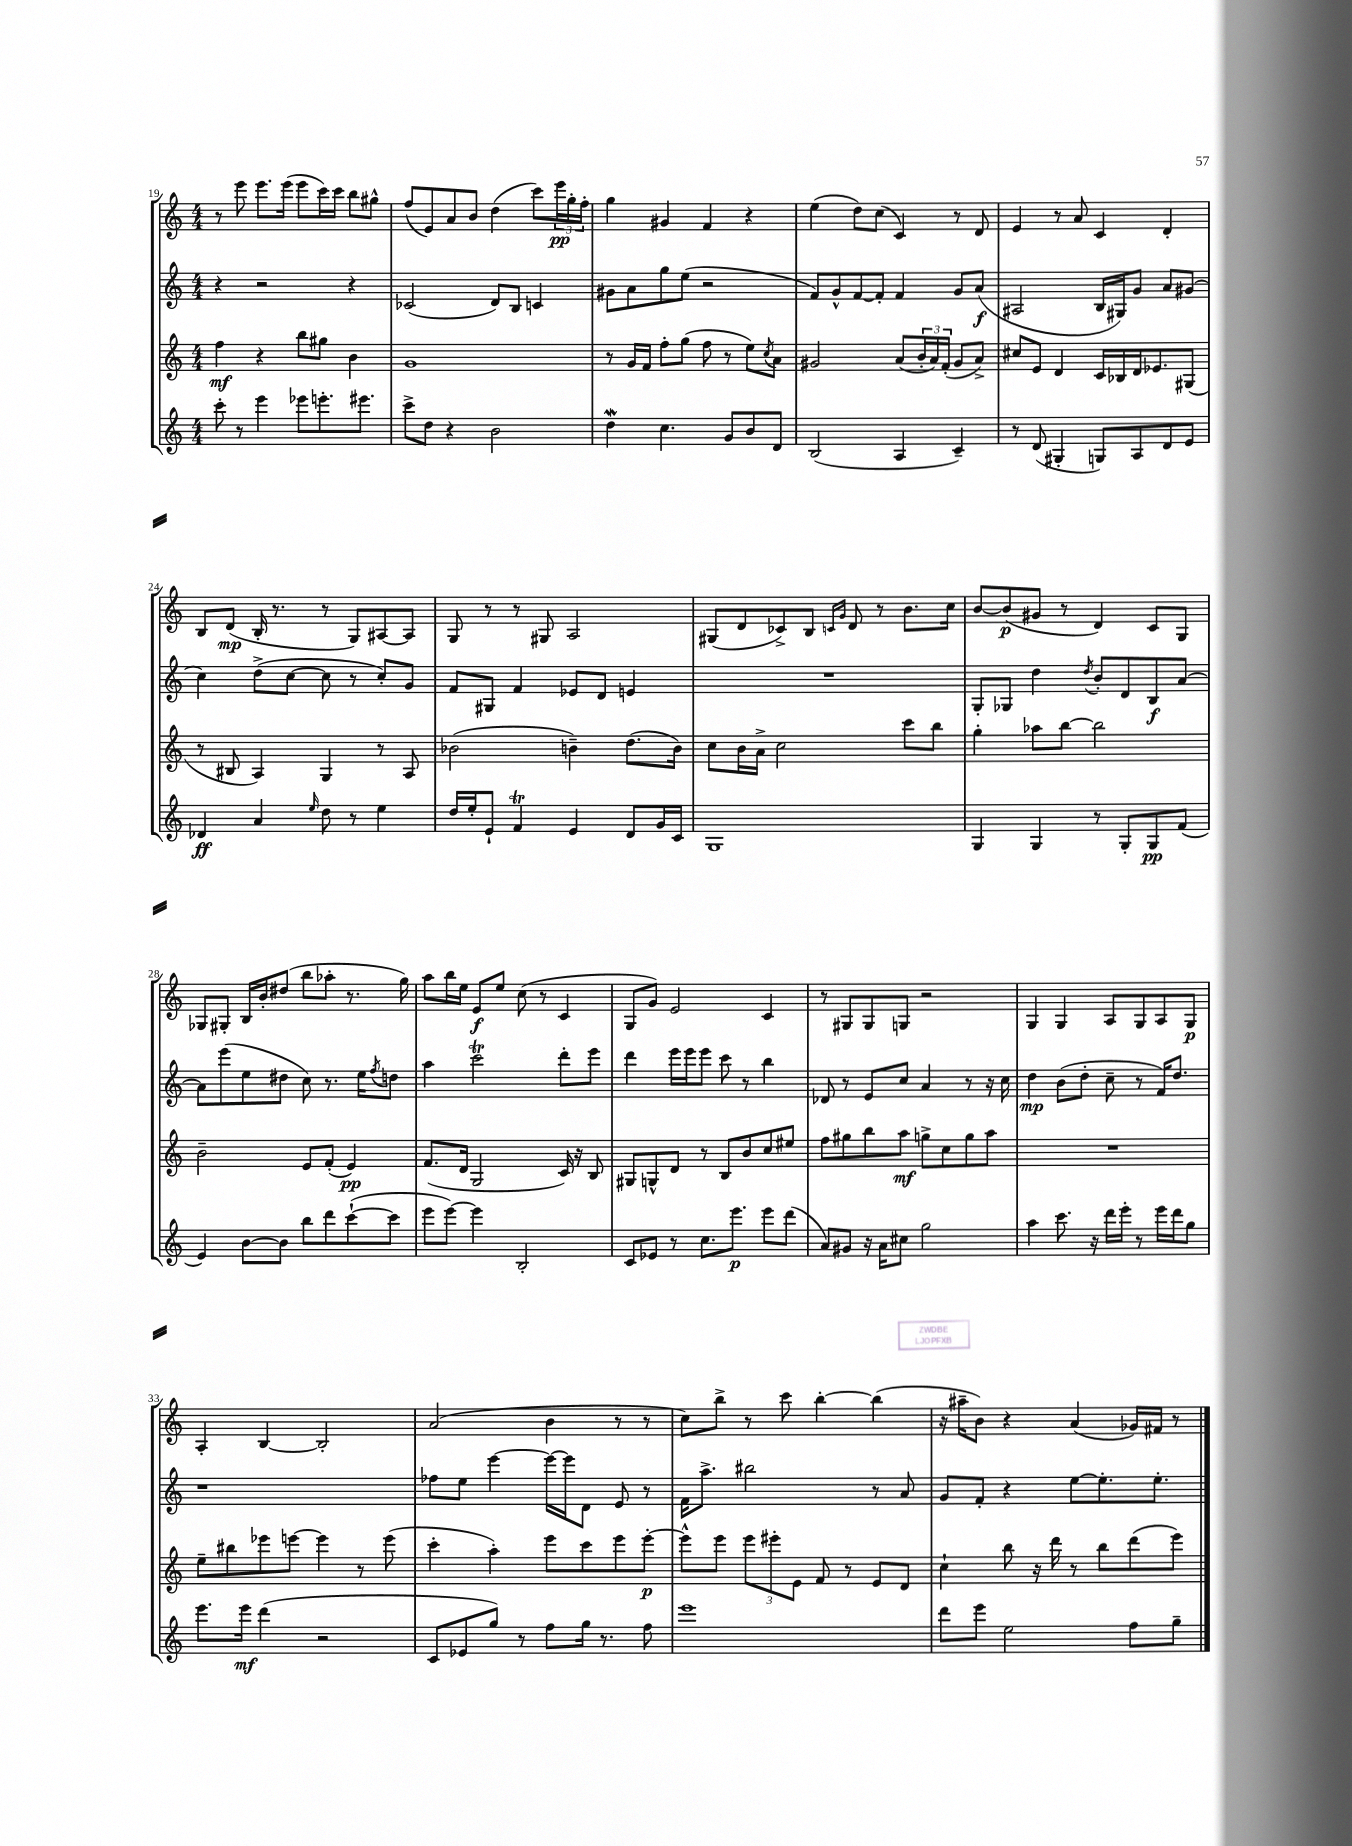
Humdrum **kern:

**kern	**kern	**kern	**kern
*staff4	*staff3	*staff2	*staff1
*clefG2	*clefG2	*clefG2	*clefG2
*k[]	*k[]	*k[]	*k[]
*M4/4	*M4/4	*M4/4	*M4/4
8ccc'	4ff	4r	8r
8r	.	.	8eee
4eee	4r	2r	8.eee
.	.	.	(16eee
8eee-	8bb	.	8eee
8.eee'	8gg#	.	16ccc)
.	.	.	16ccc
.	4b	4r	8bb
8.eee#	.	.	.
.	.	.	8gg#^^
=	=	=	=
8ccc^	1g	(2c-	(8ff
8dd	.	.	8e)
4r	.	.	8a
.	.	.	8b
2b	.	8d)	(4dd
.	.	8B	.
.	.	4c	8ccc)
.	.	.	24eee
.	.	.	24gg'
.	.	.	24ff'
=	=	=	=
4dd	8r	8g#	4gg
.	16g	8a	.
.	16f	.	.
4.cc	8ff'	8gg	4g#
.	(8gg	(8ee	.
.	8ff	2r	4f
8g	8r	.	.
8b	8ee)	.	4r
.	8qcc	.	.
8d	8a	.	.
=	=	=	=
(2B	2g#	8f)	(4ee
.	.	8g^^	.
.	.	[8f	8dd)
.	.	8f']	(8cc
4A	(8a	4f	4c)
.	24b'	.	.
.	24a)	.	.
.	(24f'	.	.
4c~)	8g#	8g	8r
.	8a^)	(8a	8d
=	=	=	=
8r	8cc#	2A#	4e
(8d	8e	.	.
4G#'	4d	.	8r
.	.	.	8a
8G)	16c	16B	4c
.	16B-	16G#)	.
8A	16d	8g	.
.	8.e-	.	.
8d	.	8a	4d'
8e	(8G#	(8g#	.
=	=	=	=
4d-	8r	4cc)	8B
.	8B#	.	(8d
4a	4A)	(8dd^	16B'
.	.	.	8.r
.	.	[8cc	.
16qqee	.	.	.
8dd	4G	8cc]	8r
8r	.	8r	8G)
4ee	8r	8cc')	[8A#
.	8A	8g	8A#]
=	=	=	=
16dd	(2b-	8f	8G
16ee'	.	.	.
8e`	.	8G#	8r
4f	.	4f	8r
.	.	.	8G#
4e	4b~)	8e-	2A
.	.	8d	.
8d	(8.dd	4e	.
16g	.	.	.
16c	16b)	.	.
=	=	=	=
1G	8cc	1r	(8G#
.	16b	.	8d
.	16a^	.	.
.	2cc	.	8c-^)
.	.	.	8B
.	.	.	16qqc
.	.	.	16qqg
.	.	.	8d
.	.	.	8r
.	8ccc	.	8.b
.	8bb	.	.
.	.	.	16cc
=	=	=	=
4G	4gg'	8G'	[8b
.	.	8G-	(8b]
4G	8aa-	4dd	8g#
.	[8bb	.	8r
.	.	8qdd	.
8r	2bb]	8b'	4d)
8G'	.	8d	.
8G	.	8B	8c
(8f	.	[8a	8G
=	=	=	=
4e)	2b~	8a]	8G-
.	.	(8eee	8G#'
[8b	.	8ee	16B
.	.	.	16b'
8b]	.	8dd#	(8dd#
8bb	8e	8cc)	8bb
8ddd	(8f'	8.r	8aa-'
([8ccc`	4e)	.	8.r
.	.	16ee	.
.	.	8qff	.
8ccc]	.	8dd	.
.	.	.	16gg)
=	=	=	=
8eee	(8.f	4aa	8aa
[8eee)	.	.	16bb
.	16d	.	16ee
4eee]	2G	2ccc	8e
.	.	.	8ee
2B'	.	.	(8cc
.	.	.	8r
.	16c)	8ddd'	4c
.	16r	.	.
.	8B	8eee	.
=	=	=	=
8c	8G#	4ddd	8G
8e-	8G^^	.	8g)
8r	8d	16eee	2e
.	.	16eee	.
8.cc	8r	8eee	.
.	8B	8ccc	.
8.eee	.	.	.
.	8b	8r	.
8eee	8cc	4bb	4c
(8ddd	8ee#	.	.
=	=	=	=
8a)	8ff	8d-	8r
8g#	8gg#	8r	8G#
16r	8bb	8e	8G#
16a	.	.	.
8cc#	8aa	8cc	8G
2gg	8gg^	4a	2r
.	8cc	.	.
.	8gg	8r	.
.	8aa	16r	.
.	.	16cc	.
=	=	=	=
4aa	1r	4dd	4G
8.ccc	.	(8b	4G
.	.	8dd'	.
16r	.	.	.
16ddd	.	8cc~	8A
16eee'	.	.	.
8r	.	8r	8G
16eee	.	16f)	8A
16ddd	.	8.dd	.
8gg	.	.	8G
=	=	=	=
8.eee	8ee~	1r	4A'
.	8bb#	.	.
16eee	.	.	.
(4ddd	8eee-	.	[4B
.	[8eee	.	.
2r	4eee]	.	2B']
.	8r	.	.
.	(8eee	.	.
=	=	=	=
8c	4ccc'	8ff-	(2a
8e-	.	8ee	.
8gg)	4aa')	[4eee	.
8r	.	.	.
8ff	8eee	16eee_	4b
.	.	16eee]	.
16gg	8ccc	8d	.
8.r	.	.	.
.	8eee	8e	8r
8ff	[8eee'	8r	8r
=	=	=	=
1eee	8eee^^]	16f	8cc)
.	.	8.aa^	.
.	8eee	.	8bb^
.	12eee	2bb#	8r
.	12eee#'	.	.
.	.	.	8ccc
.	12e	.	.
.	8f	.	[4bb'
.	8r	.	.
.	8e	8r	(4bb]
.	8d	8a	.
=	=	=	=
8ddd	4cc`	8g	16r
.	.	.	16aa#~
8eee	.	8f'	8b)
2ee	8bb	4r	4r
.	16r	.	.
.	16ddd	.	.
.	8r	[8ee	(4a
.	8bb	8.ee']	.
8ff	(8ddd	.	16g-)
.	.	8.ee'	16f#
8gg~	8eee)	.	8r
==	==	==	==
*-	*-	*-	*-
